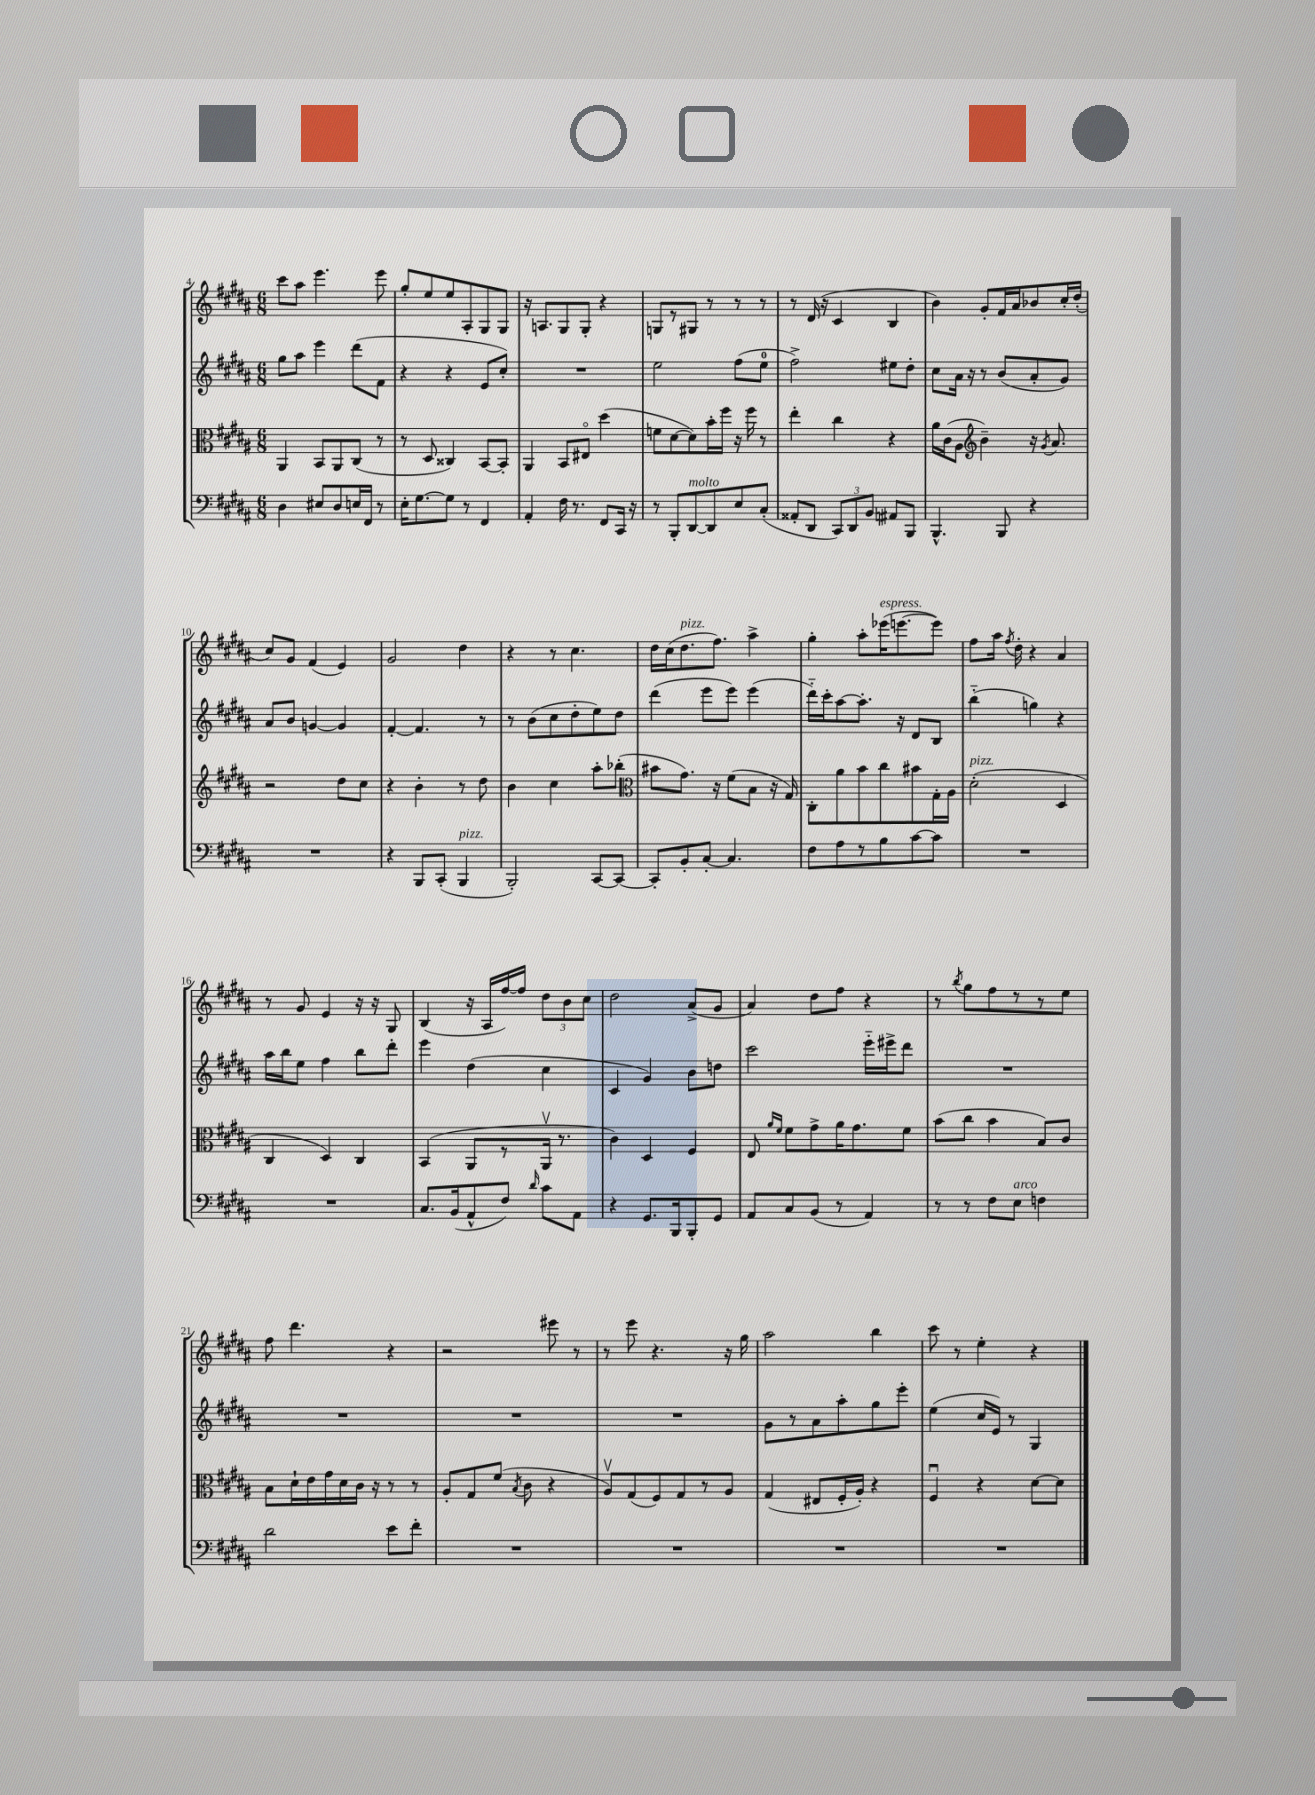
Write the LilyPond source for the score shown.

<<
\new StaffGroup <<
\new Staff = "s0" {
    \clef treble \key b \major \numericTimeSignature \time 6/8
    \autoBeamOff cis'''8[ ais''8] e'''4. e'''8 |
    gis''8[-. e''8 e''8 ais8-. gis8 gis8] |
    r16 a8.[ gis8 gis8]-. r4 |
    g8[ r8 gis8] r8 r8 r8 |
    r8 dis'16( r16 cis'4 b4 |
    b'4) gis'8[-. fis'16 ais'16 bes'8 cis''16-. dis''16]-.( |
    cis''8[) gis'8] fis'4( e'4) |
    gis'2 dis''4 |
    r4 r8 cis''4. |
    dis''16[ cis''16( dis''8.^\markup { \italic "pizz." } fis''8.]) ais''4-> |
    gis''4-. ais''8[-. ees'''16^\markup { \italic "espress." }( e'''8.~ e'''8]) |
    fis''8[ ais''16] \acciaccatura { fis''8 } dis''16-. r4 ais'4 |
    r8 gis'8 e'4 r16 r16 gis8 |
    b4( r16 ais16[ fis''16~) fis''16] \tuplet 3/2 { dis''8[ b'8 cis''8] } |
    dis''2 ais'8[->( gis'8] |
    ais'4) dis''8[ fis''8] r4 |
    r8 \acciaccatura { b''8 } gis''8[ fis''8 r8 r8 e''8] |
    fis''8 dis'''4. r4 |
    r2 eis'''8 r8 |
    r8 e'''8 r4. r16 gis''16 |
    ais''2 b''4 |
    cis'''8 r8 e''4-. r4 \bar "|." |
}
\new Staff = "s1" {
    \clef treble \key b \major \numericTimeSignature \time 6/8
    \autoBeamOff gis''8[ ais''8] e'''4 dis'''8[( fis'8] |
    r4 r4 e'8[ cis''8]-.) |
    R2. |
    e''2 fis''8[( e''8]-0 |
    fis''2->) eis''8[ dis''8]-. |
    cis''8[ ais'16] r16 r8 b'8[( ais'8-. gis'8]) |
    ais'8[ b'8] g'4~ g'4 |
    fis'4~-. fis'4. r8 |
    r8 b'8[( cis''8 dis''8-. e''8) dis''8] |
    dis'''4( e'''8[ e'''8]) e'''4( |
    dis'''16[-_) cis'''16-. ais''8~ ais''8.]-. r16 dis'8[ b8] |
    b''4-_( g''4) r4 |
    ais''16[ b''16 e''8] fis''4 b''8[ dis'''8]-. |
    e'''4 dis''4( cis''4 |
    cis'4 gis'4) b'8[ d''8] |
    cis'''2 e'''16[-_ eis'''16-> dis'''8] |
    R2. |
    R2. |
    R2. |
    R2. |
    gis'8[ r8 ais'8 ais''8-. gis''8 e'''8]-. |
    e''4( cis''16[ e'16]) r8 gis4 \bar "|." |
}
\new Staff = "s2" {
    \clef alto \key b \major \numericTimeSignature \time 6/8
    \autoBeamOff ais,4 b,8[ ais,8 cis8]( r8 |
    r8 dis8 cisis4) b,8[~ b,8]-. |
    ais,4 b,8[ eis8]\flageolet dis''4( |
    f'8[ dis'8~ dis'8) b'16-. fis''16] r16 fis''16 r8 |
    e''4-. cis''4 r4 |
    ais'16[ cis'16( ais8] \clef treble b'4--) r16 \acciaccatura { gis'8 } ais'8. |
    r2 dis''8[ cis''8] |
    r4 b'4-. r8 dis''8 |
    b'4 cis''4 ais''8[-. bes''8]-.( |
    \clef alto bis'8[ gis'8.]) r16 fis'8[( b8] r16 gis16) |
    cis8[-. ais'8 b'8 cis''8 bis'8 gis16-. ais16] |
    dis'2-.^\markup { \italic "pizz." }( dis4 |
    cis4 dis4) cis4 |
    b,4( ais,8[ r8 ais,16]\upbow r8. |
    cis'4) dis4 fis4 |
    e8 \grace { ais'16[ fis'16] } fis'8[ gis'8-> ais'16 gis'8. fis'8] |
    b'8[( cis''8] b'4 b8[) cis'8] |
    b8[ dis'16-! e'16 gis'16 dis'16 cis'16] r16 r8 r8 |
    ais8[-. gis8 fis'8]( \acciaccatura { b8 } cis'8 r4 |
    ais8[\upbow) gis8( fis8) gis8 r8 ais8] |
    gis4( eis8[ fis16-. ais16]-.) r4 |
    fis4\downbow r4 dis'8[~ dis'8] \bar "|." |
}
\new Staff = "s3" {
    \clef bass \key b \major \numericTimeSignature \time 6/8
    \autoBeamOff dis4 eis8[ dis8 e16 fis,16] r8 |
    e16[-. gis8.~ gis8] r8 fis,4 |
    ais,4-. fis16 r8. fis,8[ cis,16] r16 |
    r8 b,,8[-. dis,8~^\markup { \italic "molto" } dis,8 e8 cis8]-.( |
    aisis,8[-. dis,8] \tuplet 3/2 { cis,8[) dis,8 b,8] } ais,8[ b,,8] |
    b,,4.-^ b,,8 r4 |
    R2. |
    r4 b,,8[ cis,8]-.( b,,4^\markup { \italic "pizz." } |
    b,,2-.) cis,8[~ cis,8]~ |
    cis,8[-. b,8-. cis8]~-. cis4. |
    fis8[ ais8 r8 b8 cis'8~ cis'8] |
    R2. |
    R2. |
    cis8.[ b,16( ais,8-^ fis8]) \grace { dis'16 } cis'8[ ais,8] |
    r4 gis,8.[ b,,16 b,,8-. gis,8] |
    ais,8[ cis8 b,8]( r8 ais,4) |
    r8 r8 fis8[ e8]^\markup { \italic "arco" } f4 |
    dis'2 e'8[ fis'8]-. |
    R2. |
    R2. |
    R2. |
    R2. \bar "|." |
}
>>
>>
\layout { \context { \Score currentBarNumber = #4 } }
